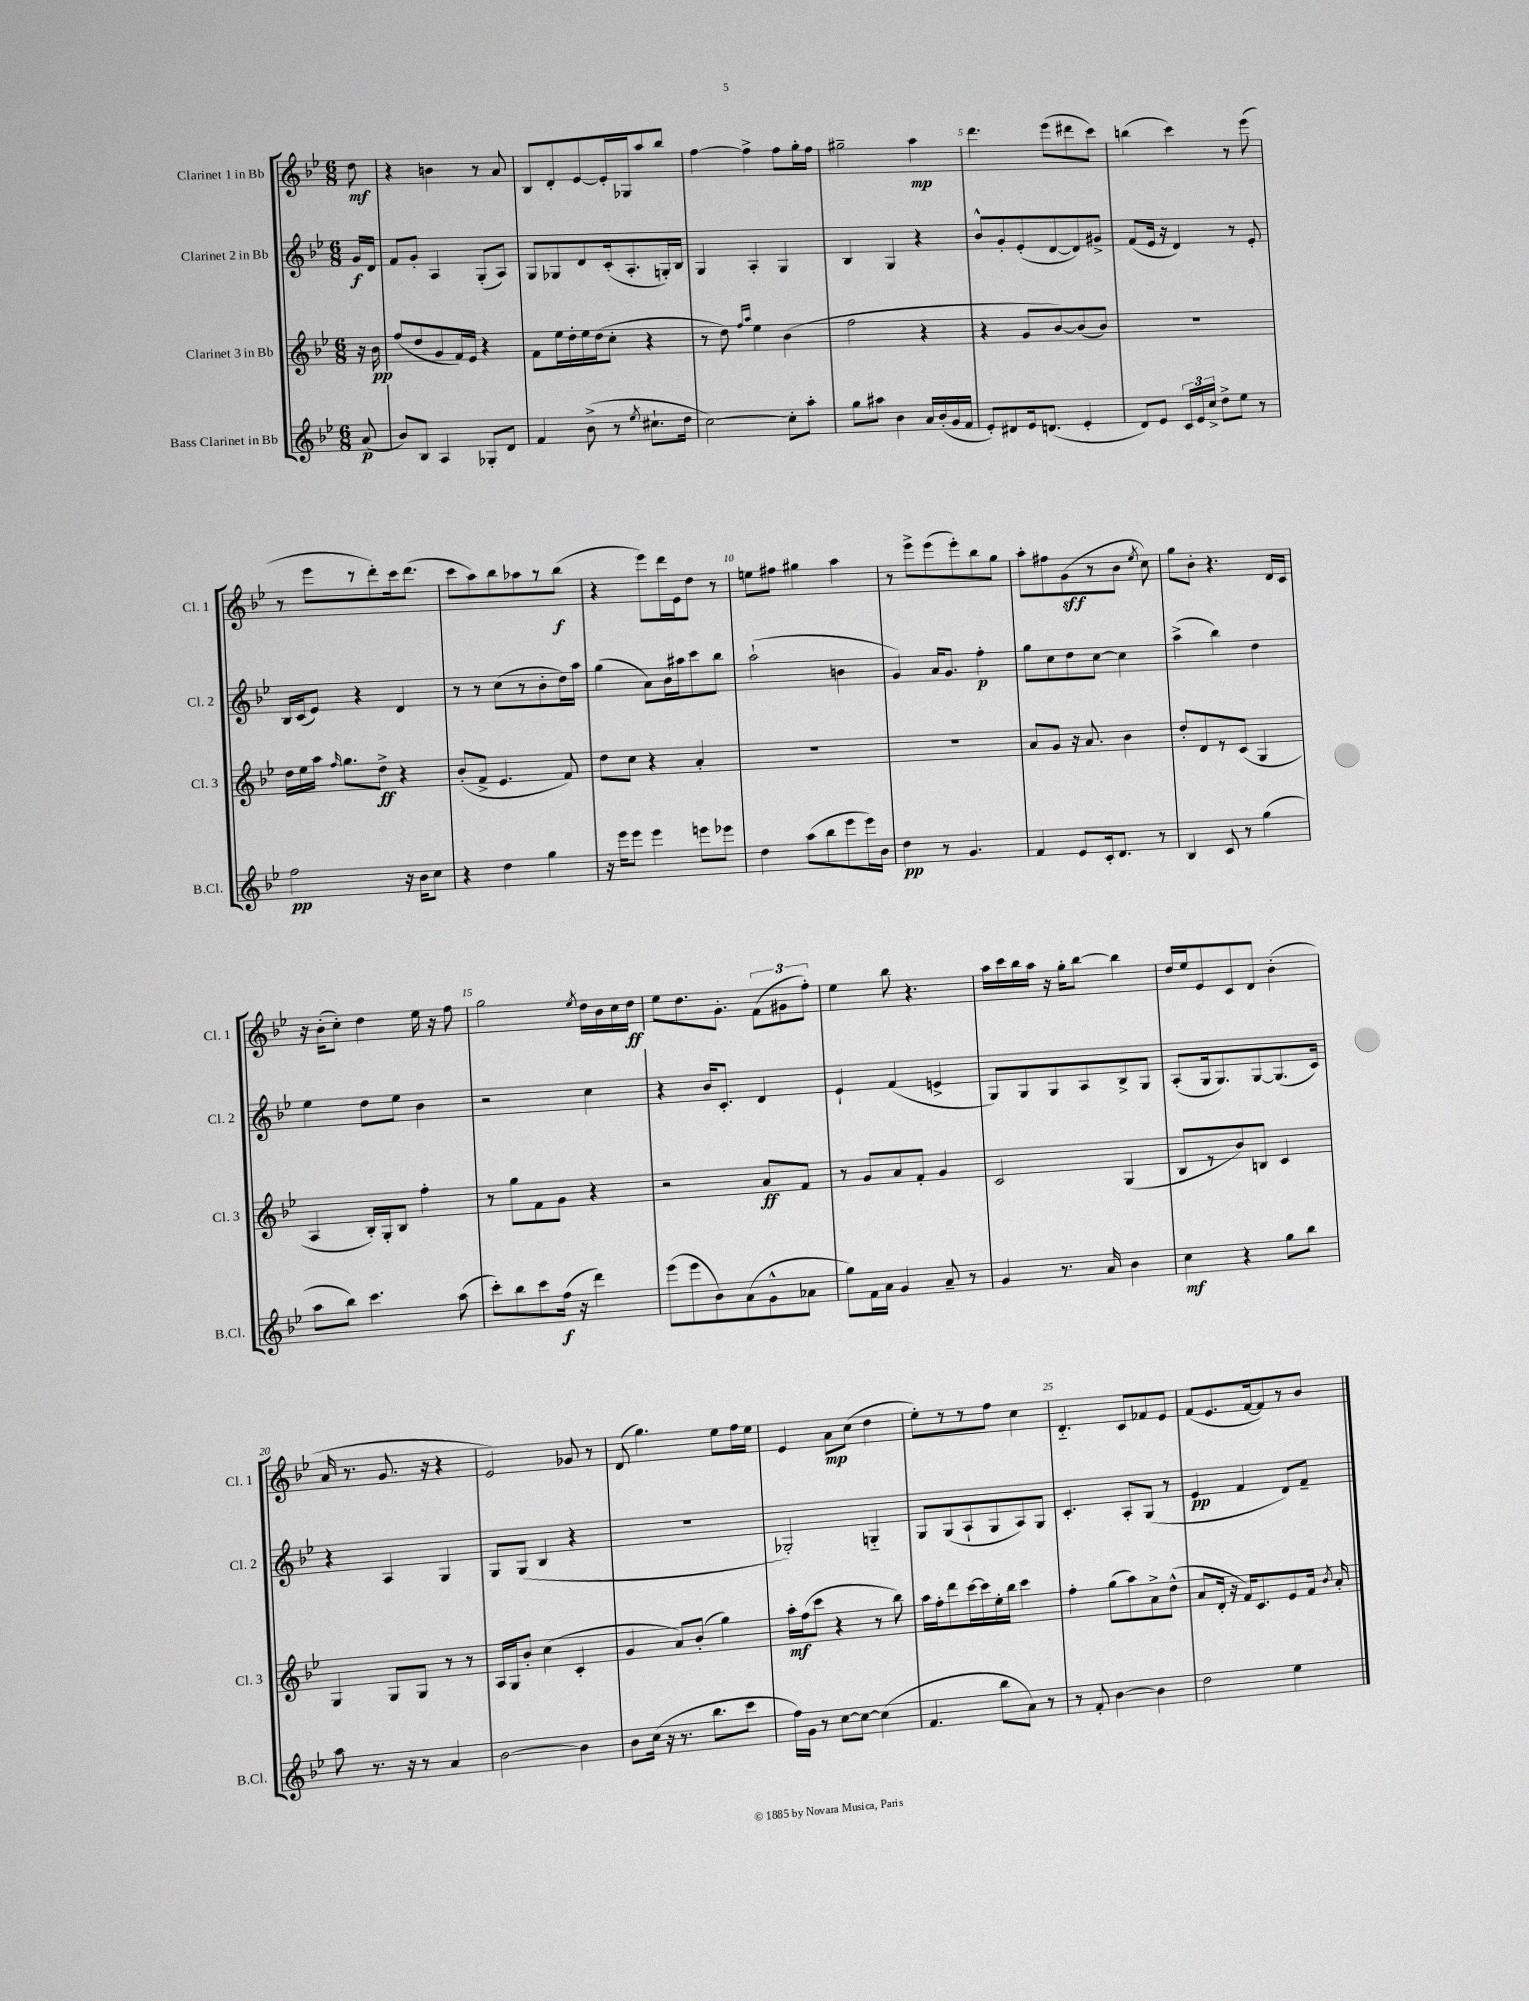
<<
\new StaffGroup <<
\new Staff = "s0" \with { instrumentName = "Clarinet 1 in Bb" shortInstrumentName = "Cl. 1" } {
    \clef treble \key bes \major \numericTimeSignature \time 6/8 \partial 8
    \autoBeamOff d''8\mf |
    r4 b'4 r8 a'8 |
    bes8[ d'8-. ees'8~ ees'16-. ges16 a''8 bes''8] |
    f''4~ f''4-> f''8[ g''16-. f''16] |
    gis''2-- a''4\mp |
    d'''4. ees'''8[( dis'''8 c'''8]) |
    b''4( c'''4) r8 ees'''8( |
    r8 ees'''8[ r8 d'''8-.) c'''16 d'''8.]( |
    c'''8[ a''8) bes''8 aes''8 r8 bes''8]\f( |
    r4 ees'''8[) d'''16 ees'16 d''8] r8 |
    e''8[ fis''8] gis''4 a''4 |
    r8 ees'''8[-> ees'''8( ees'''8-.) bes''8 g''8] |
    a''8[-. fis''8 g'8\sff( r8 bes'8] \acciaccatura { ees''8 } c''8) |
    g''8[ bes'8]-. r4. d'16[ c'16] |
    r16 bes'16[-.( c''8]-.) d''4 ees''16 r16 f''8 |
    g''2 \acciaccatura { ees''8 } d''16[ bes'16 c''16 d''16]\ff |
    ees''8[ d''8. g'8.]-. \tuplet 3/2 { f'8[( gis'8 f''8]-.) } |
    ees''4 bes''8 r4. |
    a''16[ c'''16 bes''16 a''16] r16 g''16[-. bes''8]~ bes''4 |
    d''16[ ees''16 ees'8 c'8 d'8] bes'4-.( |
    a'16 r8. g'8. r16 r4 |
    ees'2) ges'8 r8 |
    d'8( g''4.) ees''8[ f''16 ees''16] |
    ees'4 a'8[\mp c''8]( d''4 |
    ees''8[-.) r8 r8 f''8] c''4 |
    d'4.-_ c'8[ fes'8 ees'8] |
    f'8[( ees'8. f'16~ f'8) r8 bes'8] \bar "|." |
}
\new Staff = "s1" \with { instrumentName = "Clarinet 2 in Bb" shortInstrumentName = "Cl. 2" } {
    \clef treble \key bes \major \numericTimeSignature \time 6/8 \partial 8
    \autoBeamOff g'16[\f d'16] |
    f'8[ g'8]-. a4 g8[-.( a8]) |
    g8[ ges8 d'8 c'16-.( a8.-. g16-.) bes16] |
    g4 a4-. g4 |
    bes4 g4 r4 |
    bes'8[-^ g'8-. ees'8-.( d'8~ d'8) gis'8]-> |
    f'8[( ees'16] r16 d'4) r8 ees'8-. |
    bes16[ c'16( ees'8]) r4 d'4 |
    r8 r8 c''8[( r8 bes'8-. d''16) a''16] |
    g''4( a'8[) bes'16 ais''16 c'''8 bes''8] |
    a''2-!( b'4 |
    g'4) a'16[ g'8.] f''4-.\p |
    g''8[ c''8 d''8 c''8]~ c''4 |
    a''4->( bes''4) d''4 |
    ees''4 d''8[ ees''8] bes'4 |
    r2 c''4 |
    r4 bes'16[ c'8.]-. d'4 |
    ees'4-! f'4( e'4-> |
    g8[) g8 g8 a8 bes8-> g8] |
    a8[-.( g16 g8.) g8~ g8.( c'16]) |
    r4 a4 g4 |
    g8[ g8]( bes4 r4 |
    R2. |
    ges2-.) g4-_ |
    g8[ g8( a8-! g8 a8) g8] |
    c'4.-. a8[-. g8]( r8 |
    ees'4\pp f'4 d'8[) f'8]-- \bar "|." |
}
\new Staff = "s2" \with { instrumentName = "Clarinet 3 in Bb" shortInstrumentName = "Cl. 3" } {
    \clef treble \key bes \major \numericTimeSignature \time 6/8 \partial 8
    \autoBeamOff r16 bes'16\pp |
    f''8[( d''8 g'8 f'16) ees'16] r4 |
    f'8[ ees''16 d''16-. ees''16 d''16( c''8]-. r4 |
    r8 d''8) \grace { f''16[ a''16] } ees''4 bes'4( |
    f''2 r4 |
    r4 g'8[ bes'8~) bes'8( bes'8]) |
    R2. |
    d''16[ ees''16 a''16] \grace { f''16 } g''8.[ d''8]->\ff r4 |
    bes'8[-.( f'8]-> ees'4. f'8) |
    d''8[ c''8] r4 a'4-. |
    R2. |
    R2. |
    a'8[ g'8] r16 a'8. bes'4 |
    d''8[-. d'8 r8 c'8]( g4 |
    a4 bes16[-.) g16-. bes8] f''4-. |
    r8 g''8[ f'8 g'8] r4 |
    r2 a'8[\ff f'8] |
    r8 g'8[ a'8 f'8]-. g'4 |
    c'2 g4( |
    bes8[ r8 bes'8) b8] c'4 |
    g4 g8[ g8] r8 r8 |
    a16[ g16 bes'8]-. c''4( c'4-. |
    g'4 a'8[) bes'8]-.( g''4) |
    a''16[-.\mf f''16( c'''8] r4 r8 bes''8) |
    a''16[ f''16-. d'''8 c'''16~ c'''16 ees''16-. bes''16] c'''4 |
    f''4-. g''8[( a''8) a'8-> d''8]-^( |
    a'8[ d'16]-. r16 f'16[) c'8. ees'8 f'16] \acciaccatura { bes'8 } a'16-. \bar "|." |
}
\new Staff = "s3" \with { instrumentName = "Bass Clarinet in Bb" shortInstrumentName = "B.Cl." } {
    \clef treble \key bes \major \numericTimeSignature \time 6/8 \partial 8
    \autoBeamOff a'8\p( |
    bes'8[) bes8] a4 ges8[-. d'8] |
    f'4 bes'8->( r8 \acciaccatura { ees''8 } cis''8.[-! d''16] |
    c''2~) c''8[-. a''8]-. |
    g''8[ ais''8] bes'4 a'16[ bes'16-.( g'16 f'16] |
    ees'8[-.) dis'8 ees'16 d'8.]( ees'4-. |
    d'8[) ees'8] \tuplet 3/2 { c'16[ ees'16 c''16]-> } d''8[-> ees''8] r8 |
    f''2\pp r16 bes'16[ c''8] |
    r4 d''4 g''4 |
    r16 ees'''16[ ees'''8] ees'''4 e'''8[ ees'''8] |
    d''4 a''8[( bes''8 ees'''8 ees'''16) bes'16] |
    d''4\pp r8 g'4. |
    f'4 ees'8[ c'16-. d'8.] r8 |
    bes4 c'8 r8 g''4( |
    a''8[ bes''8]) c'''4. a''8( |
    c'''8[-.) bes''8 c'''8 f''16]\f( r16 d'''4) |
    ees'''8[( ees'''8 bes'8) a'8( g'8-^ aes'8] |
    g''8[) f'16 a'16] g'4 a'8-- r8 |
    g'4 r8. a'16 bes'4 |
    c''4\mf r4 g''8[ bes''8] |
    a''8 r8. r16 r8 a'4 |
    bes'2~ bes'4 |
    bes'8[ c''16]( r16 r8. bes''8.[ c'''8] |
    f''16[) g'16] r8 c''8[~ c''8]~ c''4( |
    f'4. bes''8[ a'8]) r8 |
    r8 f'8-. bes'4~ bes'4 |
    d''2 ees''4 \bar "|." |
}
>>
>>
\layout { \context { \Score \override BarNumber.break-visibility = ##(#f #t #t) barNumberVisibility = #(every-nth-bar-number-visible 5) } }
